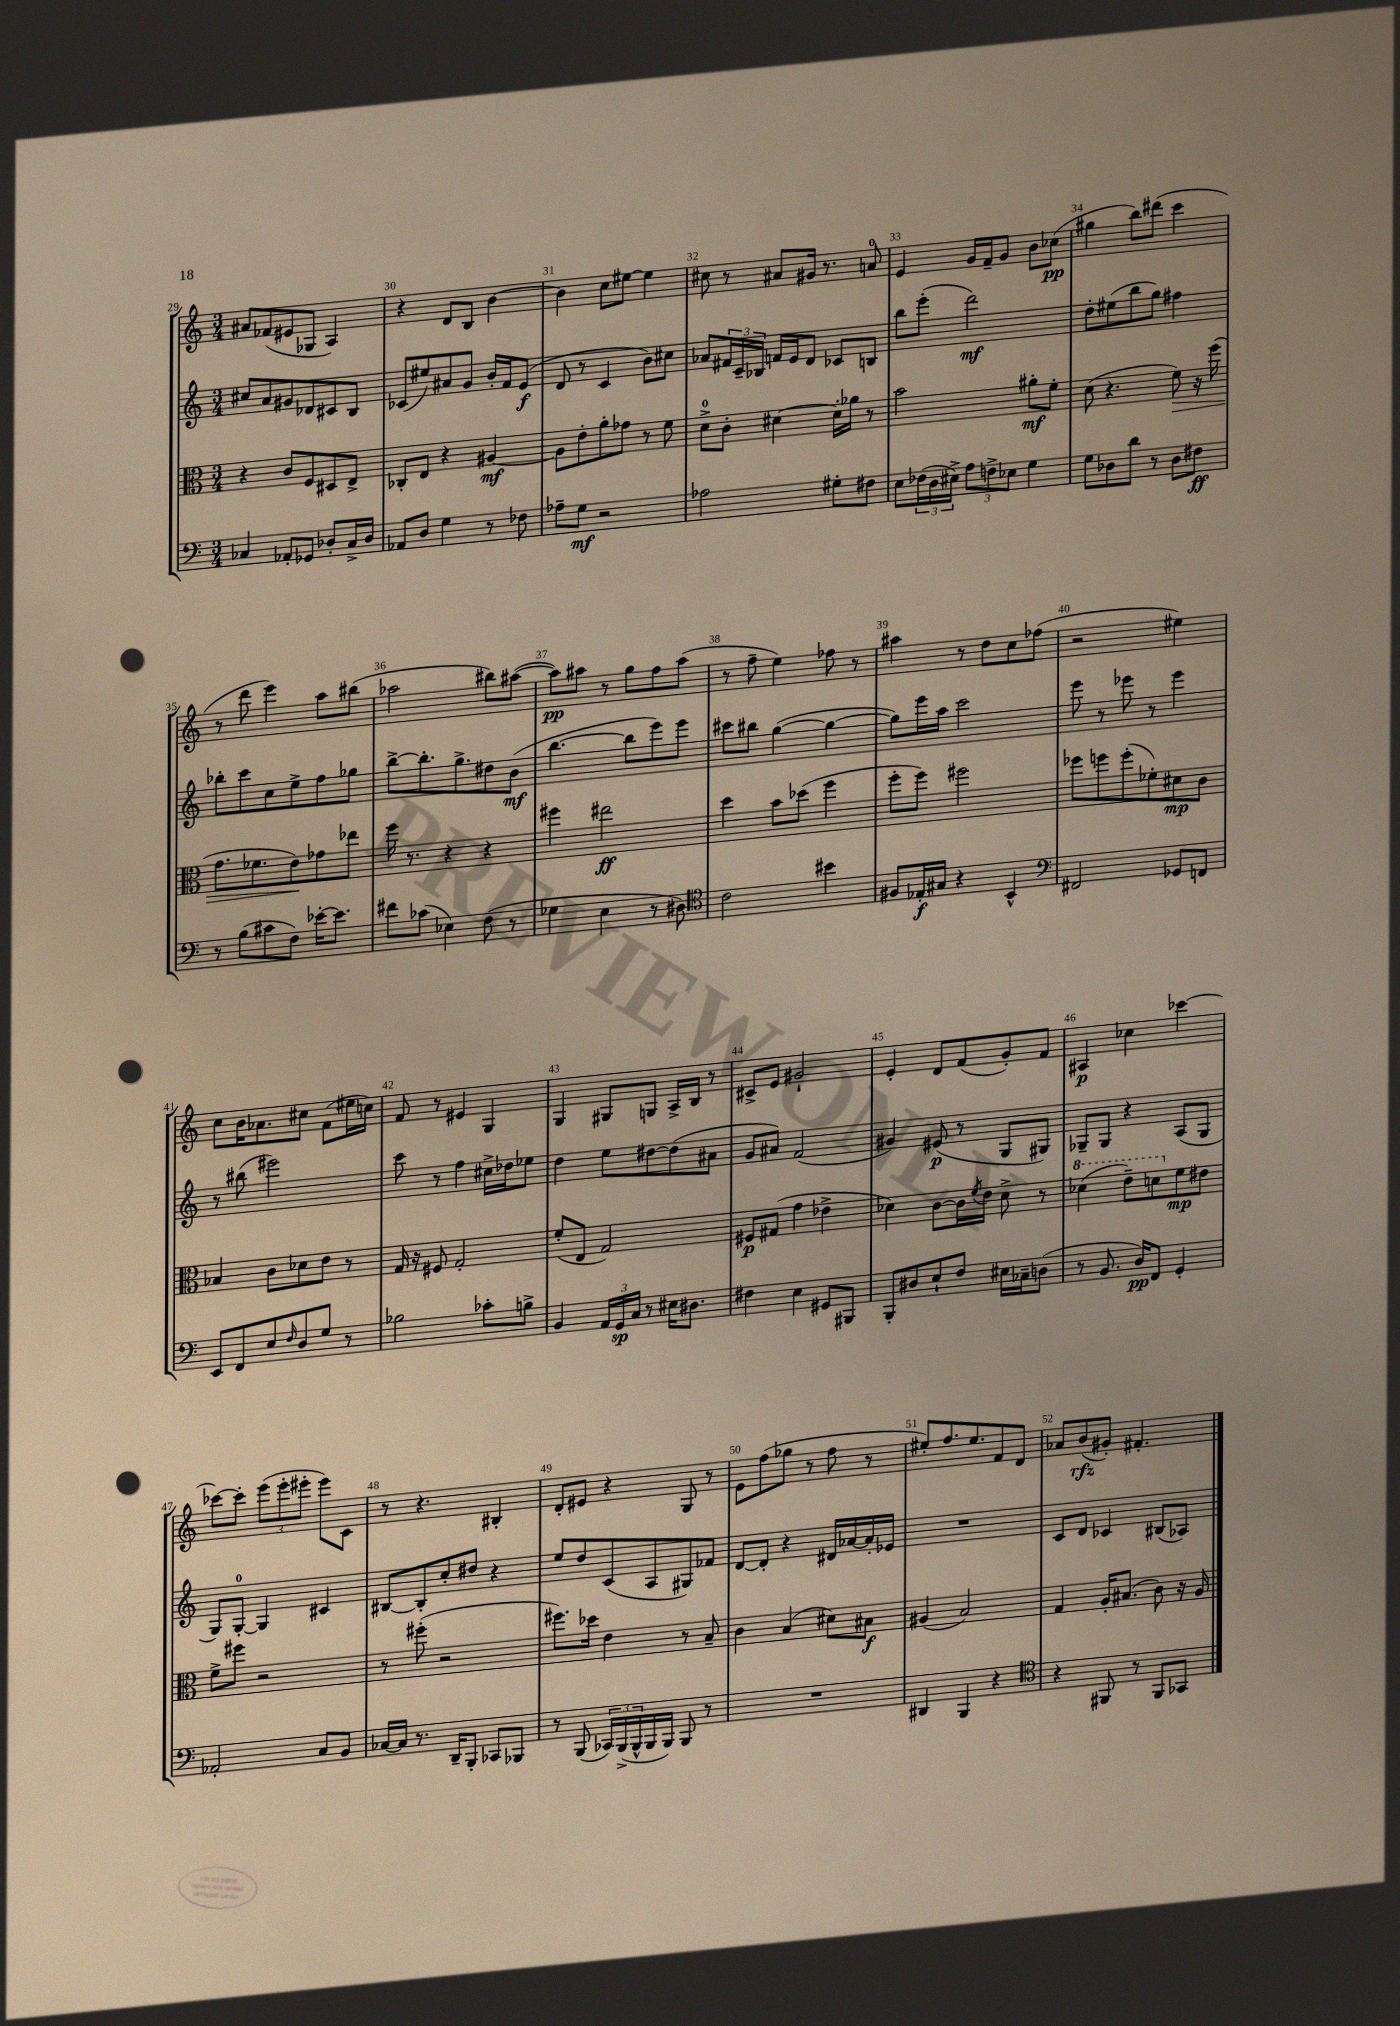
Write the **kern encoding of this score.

**kern	**kern	**kern	**kern
*staff4	*staff3	*staff2	*staff1
*clefF4	*clefC3	*clefG2	*clefG2
*k[]	*k[]	*k[]	*k[]
*M3/4	*M3/4	*M3/4	*M3/4
4C-	4r	8cc#	8a#
.	.	8a	(8f-
8AA-'	8c	8g#	8e#
8GG-	8F	8d-	8G-
8D-'	8D#	8c#	4A)
16C-^	8E^	8B	.
16D-	.	.	.
=	=	=	=
8AA-	8C-'	(8c-	4r
8D	8E	8ee#)	.
4G	4r	8a#	8d
.	.	8g	8B
8r	[4A#	16b'	[4b
.	.	16f	.
8F-	.	(8e	.
=	=	=	=
8A-~	8A#]	8d	4b]
8G	8e'	8r	.
2r	8a'	4c	8cc
.	8g-	.	[8ee#
.	8r	8b)	4ee#]
.	8f	8cc#	.
=	=	=	=
2A-	8d^	8a-	8cc#
.	8c'	24f#	8r
.	.	24c~	.
.	.	24B-	.
.	[4d#	16f	8a#
.	.	16e	.
.	.	8d	16g#
.	.	.	8.r
8G#'	16d#']	8c-	.
.	16a-	.	.
8F#	8r	8B	8a
=	=	=	=
8E	2b	8bb	4e
(24F-	.	(8eee'	.
24D	.	.	.
24E#^)	.	.	.
12A	.	2ddd)	16g
.	.	.	16f~
12F^	.	.	.
.	.	.	8g
12E-	.	.	.
4G	8a#'	.	8b
.	8f'	.	(8cc-
=	=	=	=
8G	(8d	8dd'	4gg#
8D-	4.r	(8ee#	.
8d	.	8bb	8bb)
8r	.	8gg)	(8ddd#
8D-	8f)	4ff#	4ccc
8F#	16r	.	.
.	(16ff	.	.
=	=	=	=
8r	8.g	8bb-'	8r
(8B	.	8ccc	8ddd
.	8.f-	.	.
8c#	.	8cc	4eee)
8F)	8e)	8ee^	.
[16e-'	8g-	8ff	8aa
8.e-]	.	.	.
.	8ee-	8gg-	(8bb#
=	=	=	=
8f#	16ff	[8bb^	2aa-
.	8.r	.	.
(8c-	.	8.bb']	.
4E-)	4r	.	.
.	.	8.gg^	.
(8F	4r	8dd#	8bb#)
8r	.	(8b	([8aa#
=	=	=	=
4G-	4ff#	[4.bb	8aa#])
.	.	.	8aa#
4E	2ee#	.	8r
.	.	8bb]	8gg
8r	.	8eee)	8ff
8D#)	.	8eee	(8aa#
=	=	=	=
*clefC4	*	*	*
2c	4dd	8ccc#	8r
.	.	8bb#	8ff~
.	8b	([4gg	4ee)
.	(8dd-	.	.
4b#	4ff	4gg_	8ff-
.	.	.	8r
=	=	=	=
8F#	8ff'	8gg])	4aa#
16E-'	8ff)	16eee	.
16G#	.	16aa	.
4r	2ff#	2ccc	8r
.	.	.	8dd
4BB^^	.	.	8cc
.	.	.	(8ff-
=	=	=	=
*clefF4	*	*	*
2FF#	8ff-	8eee	2r
.	8ff	8r	.
.	(8ff'	8eee-	.
.	8f-')	8r	.
8GG-	8d#	4eee-	4ee#)
8FF	8c	.	.
=	=	=	=
8EE	4B-	8r	8cc
8FF	.	(8bb#	16b
.	.	.	8.a-
8E	8c	2eee#)	.
16qqF	.	.	.
8D	8d-	.	8cc#
8G	8e	.	(8f
8r	8r	.	16ee#
.	.	.	16cc)
=	=	=	=
2B-	16G	8ccc	8f
.	16r	.	.
.	8F#	8r	8r
.	2G'	4ff	4e#
8c-'	.	16cc#^	4G
.	.	16dd-	.
8B^	.	8ee-	.
=	=	=	=
4BB	(8f'	4dd	4G
.	8E	.	.
24AA	2G)	8ee	8G#
24GG	.	.	.
24C	.	.	.
8r	.	[8dd#	8G
16E#	.	(8dd#]	16A^
8.D#	.	.	16B
.	.	8a#	8r
=	=	=	=
4F#	8F#	8g	8c#^
.	(8G#	8a#)	8e
4E	4g	(2f	2g#`
8GG#	4e-^	.	.
8BBB#	.	.	.
=	=	=	=
8BBB'	4d-)	4g#)	4e'
8D#	.	.	.
8E`	[8c	(8e#	8d
8F	16c]	8r	(8f
.	8qf	.	.
.	16e	.	.
16E#	8d-^	8G	8g')
16C-~	.	.	.
(8D	8r	8G#)	8f
=	=	=	=
8r	(4dd-	8G-~	4A#
8.BB	.	8G-	.
.	8ee~)	4r	4cc-
16D)	.	.	.
8FF	8dd	.	.
4GG'	8f	(8A	[4ccc-
.	8e#	8G-	.
=	=	=	=
2AA-'	8f^	8G)	8ccc-_
.	8ff#	[8G'	8ccc-']
.	2r	4G]	(12eee
.	.	.	12eee'
.	.	.	12eee#'
8C	.	4c#	8eee#)
8BB	.	.	8c
=	=	=	=
[16C-	8r	[8B#	8r
16C-]	.	.	.
8.r	(8ff#'	8B#']	4.r
.	2r	8cc'	.
16DD~	.	.	.
8BBB'	.	8dd#	.
8CC-	.	4r	4B#'
8BBB-	.	.	.
=	=	=	=
8r	8.ff#)	8ee	8d'
(8BBB	.	8dd	8e#
.	16dd-	.	.
24CC-)	4e	(8c	4r
(24BBB^	.	.	.
24BBB^^	.	.	.
16BBB	.	8A	.
16BBB)	.	.	.
8BBB	8r	8G#)	8G
8r	8B~	8f-	8r
=	=	=	=
2.r	4c	[8d	8e
.	.	8d']	(8ff
.	(4B	4r	8gg-
.	.	.	8r
.	8d#)	16d#	8ff
.	.	[16a-	.
.	8B#	16a-']	8r
.	.	16e-	.
=	=	=	=
4DD#	(4A#	2.r	8ee#')
.	.	.	8.ff
4BBB	2B)	.	.
.	.	.	8.ee#
4r	.	.	8f
.	.	.	8d
=	=	=	=
*clefC4	*	*	*
4r	4G	8c	8a-
.	.	8d	(8b
8FF#	16A'	4c-	8g#')
.	(8.B#	.	.
8r	.	.	4.f#'
8FF#	8c)	(8B#	.
8GG-	16r	8A-)	.
.	16A	.	.
==	==	==	==
*-	*-	*-	*-
